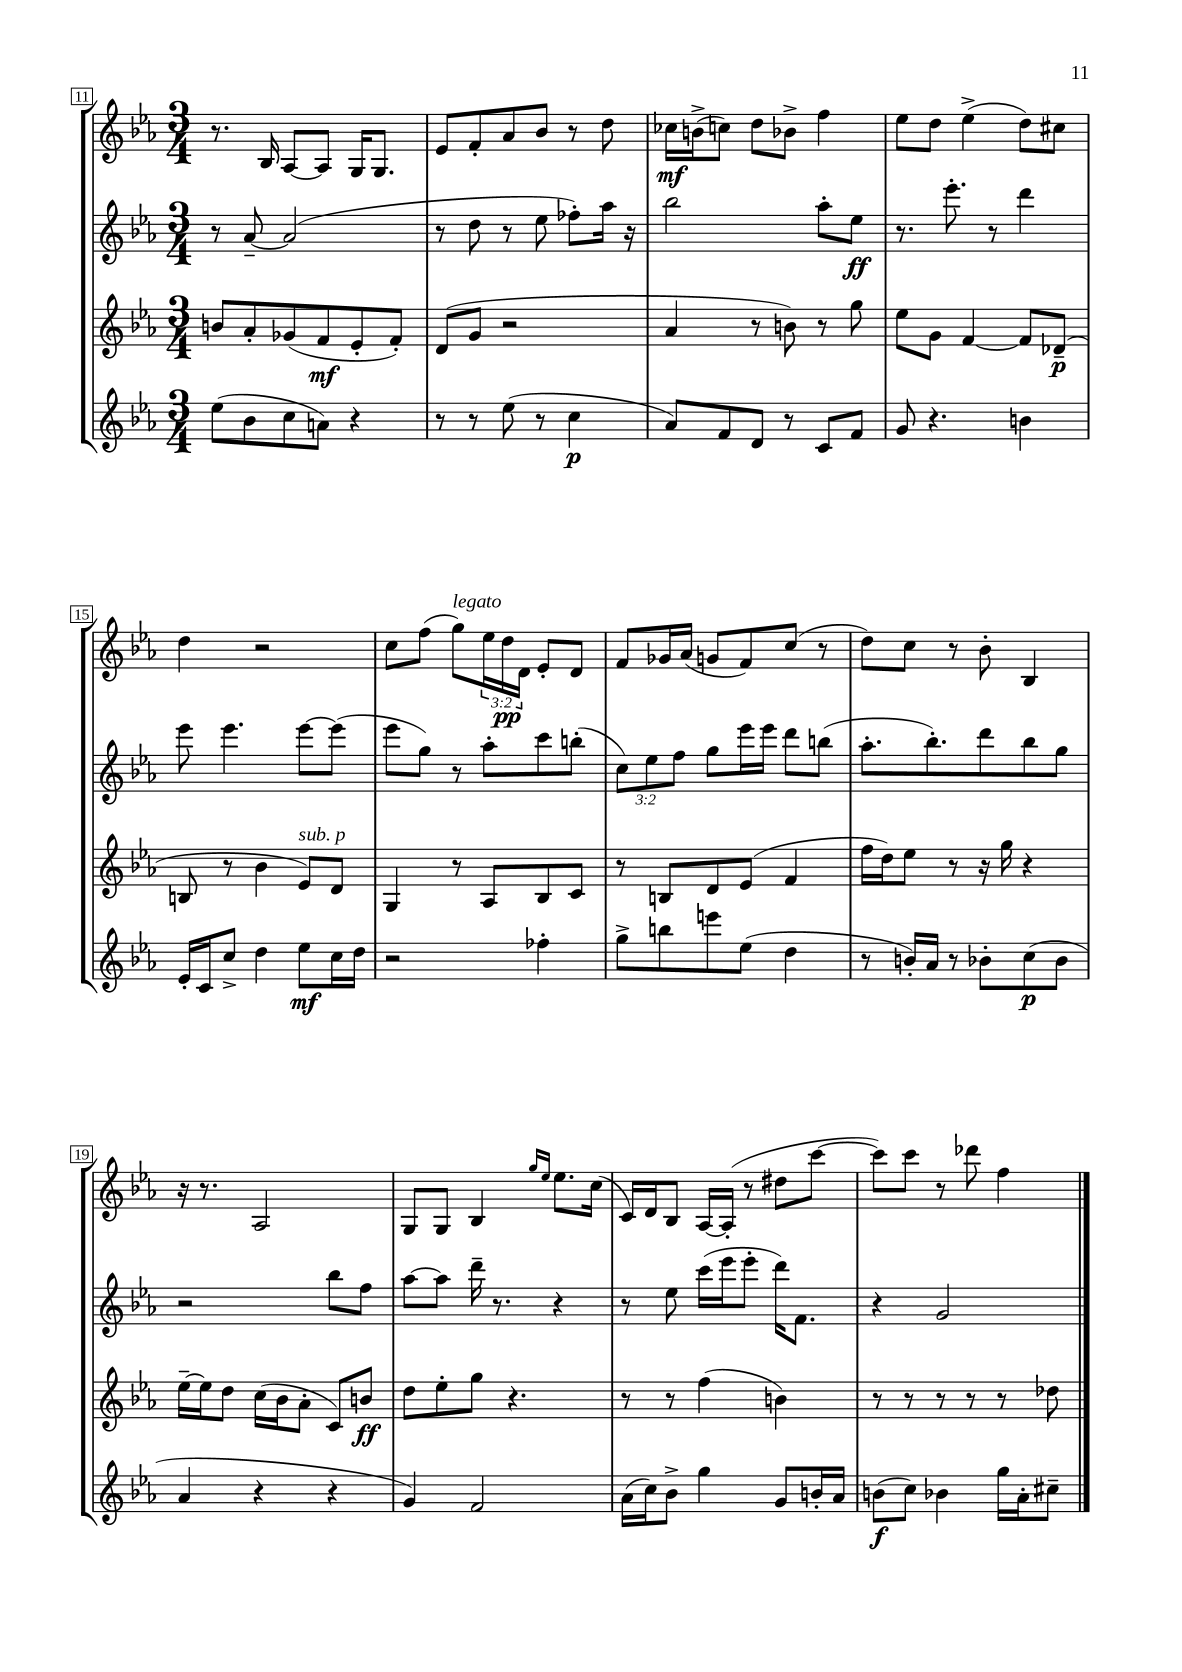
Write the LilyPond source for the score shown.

<<
\new StaffGroup <<
\new Staff = "s0" {
    \clef treble \key ees \major \numericTimeSignature \time 3/4 \override Staff.TupletNumber.text = #tuplet-number::calc-fraction-text
    r8. bes16 aes8~ aes8 g16 g8. |
    ees'8 f'8-. aes'8 bes'8 r8 d''8 |
    ces''16\mf b'16->( c''8) d''8 bes'8-> f''4 |
    ees''8 d''8 ees''4->( d''8) cis''8 |
    d''4 r2 |
    c''8 f''8( g''8^\markup { \italic "legato" }) \tuplet 3/2 { ees''16 d''16\pp d'16 } ees'8-. d'8 |
    f'8 ges'16 aes'16( g'8 f'8) c''8( r8 |
    d''8) c''8 r8 bes'8-. bes4 |
    r16 r8. aes2 |
    g8 g8 bes4 \grace { g''16 ees''16 } ees''8. c''16( |
    c'16) d'16 bes8 aes16~ aes16-.( r8 dis''8 c'''8~ |
    c'''8) c'''8 r8 des'''8 f''4 \bar "|." |
}
\new Staff = "s1" {
    \clef treble \key ees \major \numericTimeSignature \time 3/4 \override Staff.TupletNumber.text = #tuplet-number::calc-fraction-text
    r8 aes'8~-- aes'2( |
    r8 d''8 r8 ees''8 fes''8-.) aes''16 r16 |
    bes''2 aes''8-. ees''8\ff |
    r8. ees'''8.-. r8 d'''4 |
    ees'''8 ees'''4. ees'''8~ ees'''8( |
    ees'''8 g''8) r8 aes''8-. c'''8 b''8-.( |
    \tuplet 3/2 { c''8) ees''8 f''8 } g''8 ees'''16 ees'''16 d'''8 b''8( |
    aes''8.-. bes''8.-.) d'''8 bes''8 g''8 |
    r2 bes''8 f''8 |
    aes''8~ aes''8 d'''16-- r8. r4 |
    r8 ees''8 c'''16( ees'''16 ees'''8-. d'''16) f'8. |
    r4 g'2 \bar "|." |
}
\new Staff = "s2" {
    \clef treble \key ees \major \numericTimeSignature \time 3/4
    b'8 aes'8-. ges'8( f'8\mf ees'8-. f'8-.) |
    d'8( g'8 r2 |
    aes'4 r8 b'8) r8 g''8 |
    ees''8 g'8 f'4~ f'8 des'8--\p( |
    b8 r8 bes'4 ees'8^\markup { \italic "sub. p" }) d'8 |
    g4 r8 aes8 bes8 c'8 |
    r8 b8 d'8 ees'8( f'4 |
    f''16 d''16) ees''8 r8 r16 g''16 r4 |
    ees''16~-- ees''16 d''8 c''16( bes'16 aes'8-. c'8) b'8\ff |
    d''8 ees''8-. g''8 r4. |
    r8 r8 f''4( b'4) |
    r8 r8 r8 r8 r8 des''8 \bar "|." |
}
\new Staff = "s3" {
    \clef treble \key ees \major \numericTimeSignature \time 3/4
    ees''8( bes'8 c''8 a'8) r4 |
    r8 r8 ees''8( r8 c''4\p |
    aes'8) f'8 d'8 r8 c'8 f'8 |
    g'8 r4. b'4 |
    ees'16-. c'16 c''8-> d''4 ees''8\mf c''16 d''16 |
    r2 fes''4-. |
    g''8-> b''8 e'''8 ees''8( d''4 |
    r8 b'16-.) aes'16 r8 bes'8-. c''8\p( bes'8 |
    aes'4 r4 r4 |
    g'4) f'2 |
    aes'16( c''16) bes'8-> g''4 g'8 b'16-. aes'16 |
    b'8\f( c''8) bes'4 g''16 aes'16-. cis''8-- \bar "|." |
}
>>
>>
\layout { \context { \Score currentBarNumber = #11 \override BarNumber.stencil = #(make-stencil-boxer 0.1 0.3 ly:text-interface::print) } }
